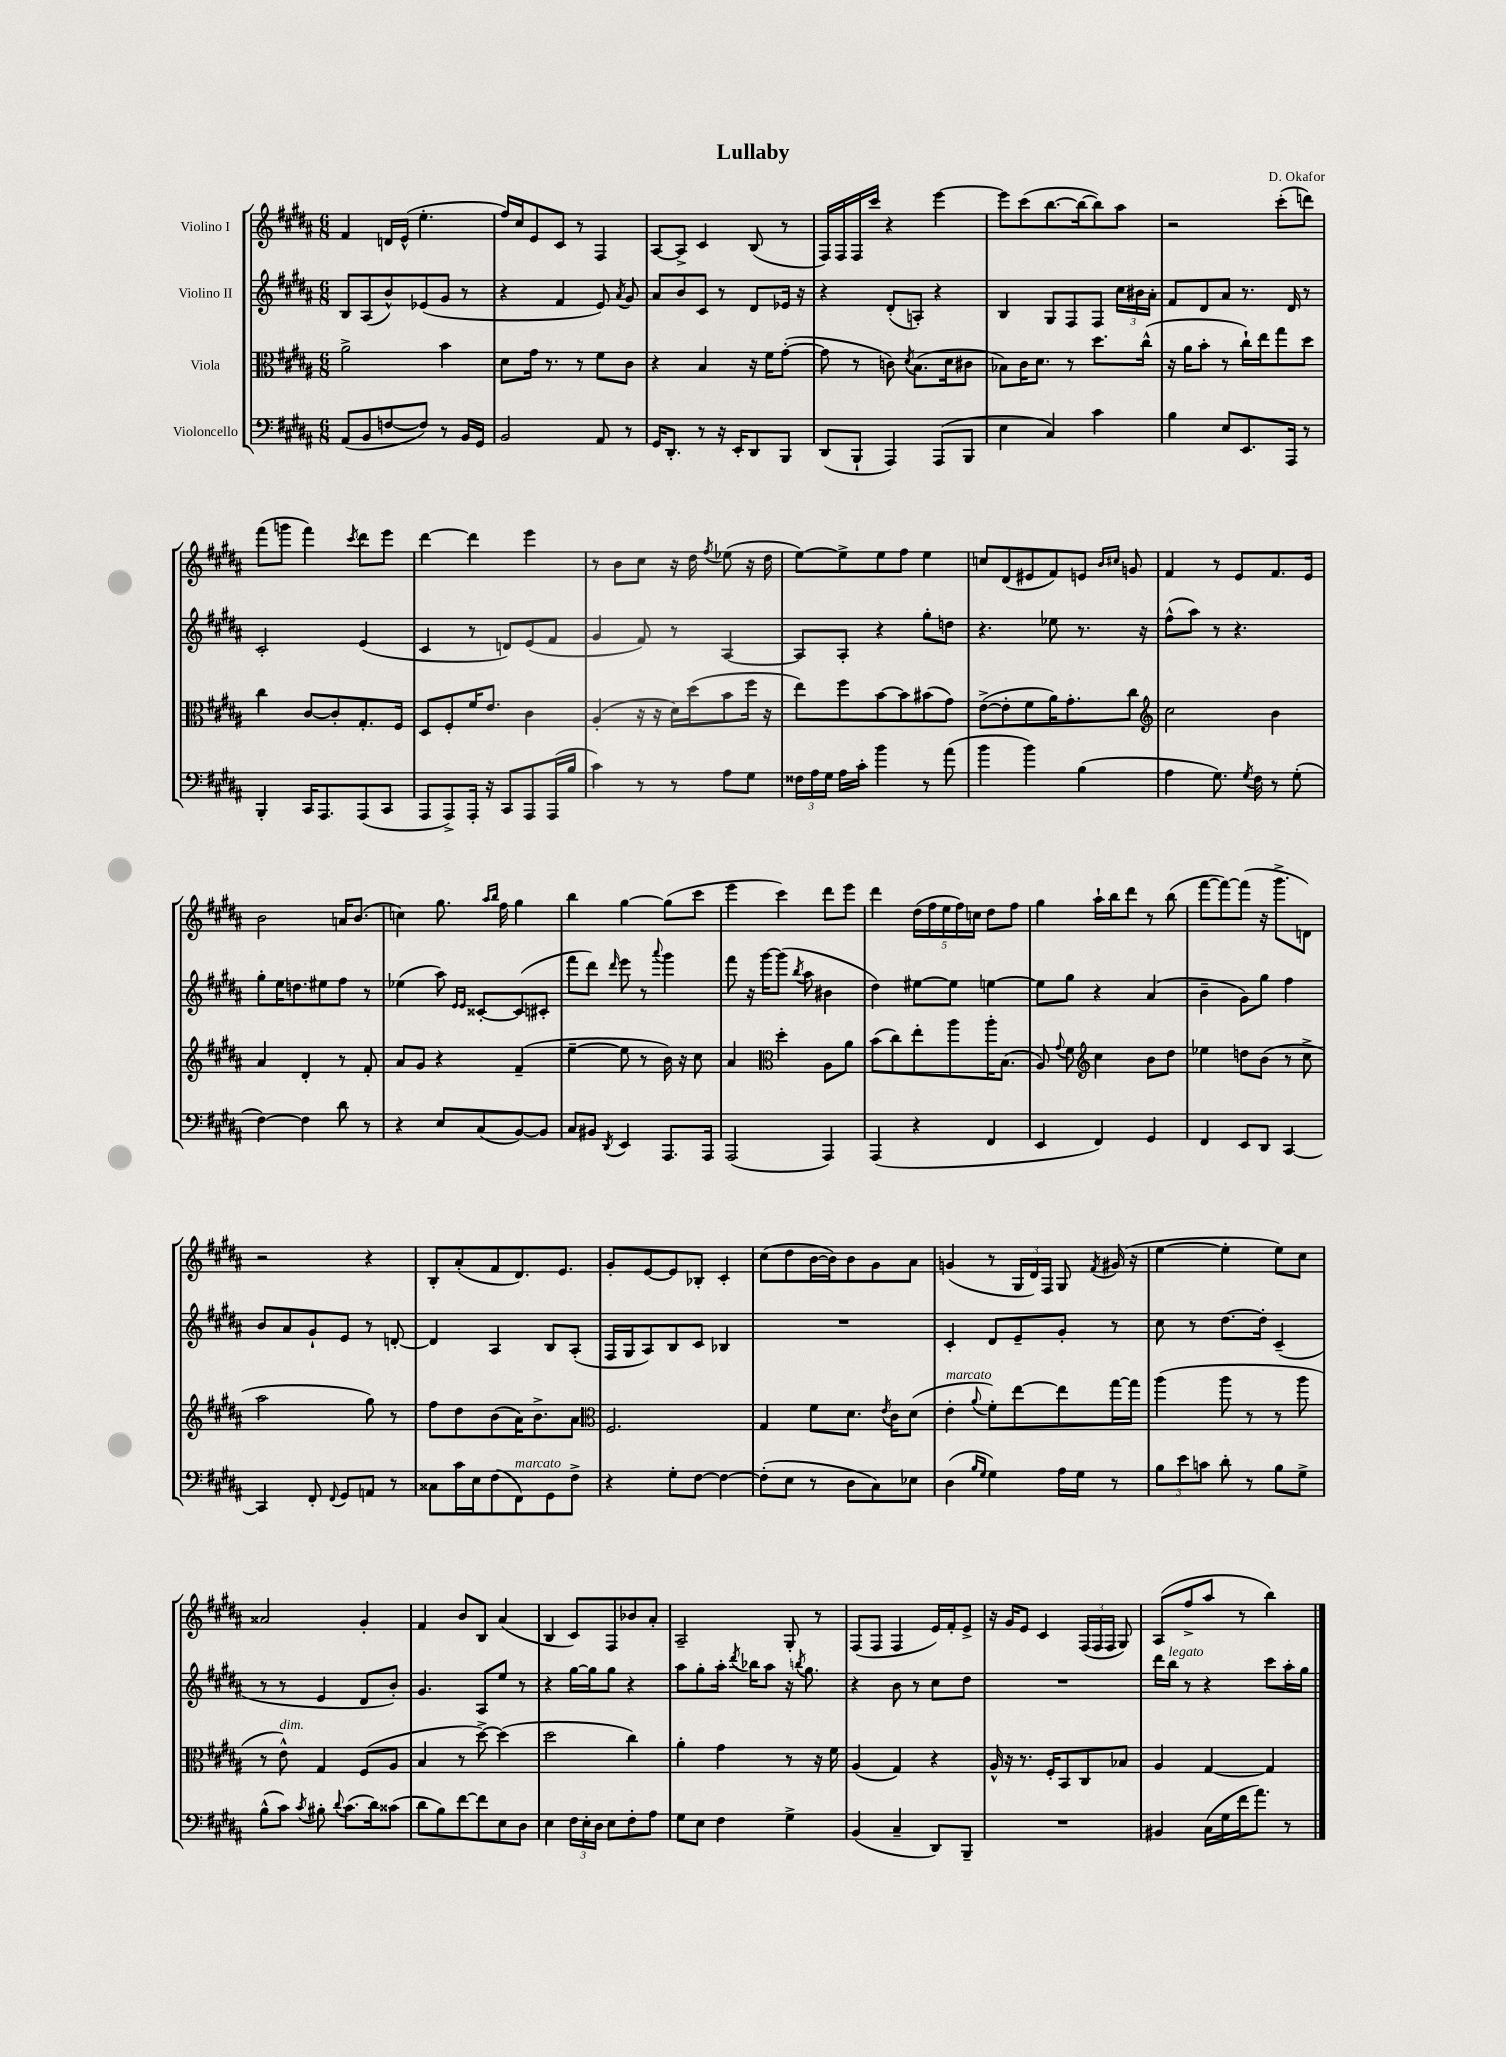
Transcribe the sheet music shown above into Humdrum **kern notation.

**kern	**kern	**kern	**kern
*staff4	*staff3	*staff2	*staff1
*clefF4	*clefC3	*clefG2	*clefG2
*k[f#c#g#d#a#]	*k[f#c#g#d#a#]	*k[f#c#g#d#a#]	*k[f#c#g#d#a#]
*M6/8	*M6/8	*M6/8	*M6/8
(8AA#/L	2a#^\	8B/L	4f#/
8BB/	.	(8A#/	.
[8F/	.	8b^^/)	16d/LL
.	.	.	(16e^^/JJ
8F/]J)	.	(8e-/	4.ee'\
8r	4b\	8g#/J	.
16BB/LL	.	8r	.
16GG#/JJ	.	.	.
=	=	=	=
2BB/	8d#\L	4r	16ff#/LL)
.	.	.	16cc#/J
.	16g#\Jk	.	8e/
.	8.r	.	.
.	.	4f#/	8c#/J
.	8r	.	8r
8AA#/	8f#\L	8e/)	4F#/
.	.	8qa#/	.
8r	8c#\J	8g#/	.
=	=	=	=
16GG#/LK	4r	8a#/L	[8A#/L
8.DD#'/J	.	.	.
.	.	8b/	8A#^/]J
8r	4B/	8c#/J	4c#/
16r	.	8r	.
16EE'/LK	.	.	.
8DD#/	16r	8d#/L	(8B/
.	16f#\LK	.	.
8BBB/J	([8g#'\J	16e-/Jk	8r
.	.	16r	.
=	=	=	=
(8DD#/L	8g#\]	4r	16F#/LL)
.	.	.	16F#/
8BBB`/J	8r	.	16F#/
.	.	.	16ccc#/JJ
4AAA#/)	8c\)	(8d#'/L	4r
.	8qd#/	.	.
.	(8.B\L	8A'/J)	.
(8AAA#/L	.	4r	[4eee\
.	16d#\k	.	.
8BBB/J	8c#\J	.	.
=	=	=	=
4E\	8B-\L)	4B/	8eee\]L
.	16c#\K	.	(8ccc#\
.	8.d#\J	.	.
4C#/)	.	8G#/L	[8.bb\
.	8r	8F#/	.
.	.	.	16bb\_k
4c#\	8.dd#\L	8F#/J	8bb\])
.	.	24cc#\LL	8aa#\J
.	.	24b#\	.
.	(16cc#^^\Jk	.	.
.	.	24a#'\JJ	.
=	=	=	=
4B\	16r	8f#/L	2r
.	16a#\LK	.	.
.	8b'\J	8d#/	.
8E/L	8r	8a#/J	.
8.EE/	16cc#`\LL)	8.r	.
.	16ee\J	.	.
.	8gg#\	.	(8ccc#'\L
16AAA#/Jk	.	16d#/	.
8r	8dd#\J	8r	8ddd\J)
=	=	=	=
4BBB'/	4cc#\	2c#'/	(8fff#\L
.	.	.	8ggg\J
16CC#/LK	[8c#/L	.	4fff#\)
8.AAA#/	.	.	.
.	8c#'/]	.	.
.	.	.	8qccc#/
(8AAA#/	8.G#'/	(4e/	8ddd#\L
8CC#/J	.	.	8eee\J
.	16F#/Jk	.	.
=	=	=	=
8AAA#/L	8D#/L	4c#/	[4ddd#\
8AAA#^/)	8F#'/	.	.
16AAA#'/Jk	16f#/K	8r	4ddd#\]
16r	8.e/J	.	.
8CC#/L	.	8d/L)	.
8AAA#/	4c#\	(8e/	4eee\
(16AAA#/L	.	8f#/J	.
16B/JJ	.	.	.
=	=	=	=
4c#\)	(4A#'/	4g#/	8r
.	.	.	8b\L
8r	16r	8f#/)	8cc#\J
.	16r	.	.
8r	16d#\LL)	8r	16r
.	(16dd#\J	.	16dd#\
.	.	.	8qff#/
8A#\L	8b\	[4A#/	(8ee-\
8G#\J	16ff#\Jk	.	16r
.	16r	.	16dd#\
=	=	=	=
24F##\LL	8ee\L)	8A#/]L	[8ee\L)
24A#\	.	.	.
24G#\JJ	.	.	.
16A#\LL	8ff#\	8A#'/J	8ee^\]
16c#'\JJ	.	.	.
4b\	[8b\	4r	8ee\
.	8b\]	.	8ff#\J
8r	(8b#\	8gg#'\L	4ee\
(8a#\	8g#\J)	8dd\J	.
=	=	=	=
4b\	([8e^\L	4.r	8cc/L
.	8e'\]	.	(8d#/
4b\)	8f#\	.	8e#/
.	16a#\K)	8ee-\	8f#/)
.	8.g#'\	.	.
(4B\	.	8.r	8e/J
.	.	.	16qqb/LL
.	.	.	16qqcc#/JJ
.	8cc#\J	.	8g/
.	.	16r	.
=	=	=	=
*	*clefG2	*	*
4A#\	2cc#\	(8ff#^^\L	4f#/
.	.	8aa#\J)	.
8.G#\)	.	8r	8r
.	.	4.r	8e/L
8qG#/	.	.	.
16F#\	.	.	.
8r	4b\	.	8.f#/
(8G#'\	.	.	.
.	.	.	16e/Jk
=	=	=	=
[4F#\)	4a#/	8gg#'\L	2b\
.	.	16ee\K	.
.	.	8.dd\	.
4F#\]	4d#'/	.	.
.	.	8ee#\	.
8d#\	8r	8ff#\J	16a/LK
.	.	.	(8.b/J
8r	8f#'/	8r	.
=	=	=	=
4r	8a#/L	(4ee-\	4cc\)
.	8g#/J	.	.
8E/L	4r	8aa#\)	8.gg#\
.	.	16qqe/LL	.
.	.	16qqe/JJ	.
(8C#/	.	[8c##'/L	.
.	.	.	16qqaa#/LL
.	.	.	16qqbb/JJ
.	.	.	16ff#\
[8BB/)	(4f#~/	(8c##/]	4gg#\
8BB/]J	.	8c#'/J	.
=	=	=	=
8C#/L	[4ee~\	8fff#\L	4bb\
8BB#/J	.	8ddd#\J)	.
8qDD#/	.	16qqddd#/	.
4EE/	8ee\]	8eee\	[4gg#\
.	8r	8r	.
.	.	8qqaaa#/	.
8.AAA#/L	16b\)	4ggg#\	(8gg#\]L
.	16r	.	.
.	8cc#\	.	8ccc#\J
16AAA#/Jk	.	.	.
=	=	=	=
(2AAA#/	4a#/	8fff#\	4eee\
.	.	16r	.
.	.	[16ggg#\LK	.
*	*clefC3	*	*
.	4dd#'\	(8ggg#\]J	4ccc#\)
.	.	8qbb/	.
.	.	8aa#\	.
4AAA#/)	8A#\L	4b#\	8ddd#\L
.	8a#\J	.	8eee\J
=	=	=	=
(4AAA#/	(8b\L	4dd#\)	4ddd#\
.	8cc#\)	.	.
4r	8ee'\	[8ee#\L	(20dd#\LL
.	.	.	20ff#\
.	.	.	20ee\
.	8aa#\	8ee#\]J	.
.	.	.	20ff#\)
.	.	.	20cc\JJ
4FF#/	16aa#'\K	[4ee\	8dd#\L
.	(8.B\J	.	.
.	.	.	8ff#\J
=	=	=	=
4EE/	8A#/)	8ee\]L	4gg#\
.	8qqg#/	.	.
.	8f#\	8gg#\J	.
*	*clefG2	*	*
4FF#/)	4cc#\	4r	16aa#`\LL
.	.	.	16bb\J
.	.	.	8ddd#\J
4GG#/	8b\L	(4a#/	8r
.	8dd#\J	.	(8bb\
=	=	=	=
4FF#/	4ee-\	4b~\	[8fff#\L
.	.	.	8fff#\_)
8EE/L	8dd\L	8g#\L)	(8fff#\]J
8DD#/J	(8b\J	8gg#\J	16r
.	.	.	8.ggg#^\L
[4CC#/	8r	4ff#\	.
.	8cc#^\	.	8d\J)
=	=	=	=
4CC#/]	2aa#\	8b/L	2r
.	.	8a#/	.
8FF#'/	.	8g#`/	.
8qqFF#/	.	.	.
8GG#/L	.	8e/J	.
8AA/J	8gg#\)	8r	4r
8r	8r	[8d'/	.
=	=	=	=
8C##\L	8ff#\L	4d/]	8B'/L
16c#\L	8dd#\	.	(8a#'/
16E\J	.	.	.
(8F#\	(8b\	4A#/	8f#/
8FF#\)	16a#\K)	.	8.d#/)
.	8.b^\	.	.
8GG#\	.	8B/L	.
.	.	.	8.e/J
8F#^\J	8a#\J	(8A#'/J	.
=	=	=	=
*	*clefC3	*	*
4r	2.F#/	16F#/LL	8g#'/L
.	.	16G#/J	.
.	.	8A#/)	[8e/
8G#'\L	.	8B/	8e/]
[8F#\J	.	8c#/J	8B-'/J
4F#\_	.	4B-/	4c#'/
=	=	=	=
(8F#'\]L	4G#/	2.r	(8cc#\L
8E\J	.	.	8dd#\
8r	8f#\L	.	[16b\L
.	.	.	16b\]J)
8D#\L	8.d#\J	.	8b\
8C#\)	.	.	8g#\
.	8qe/	.	.
.	16c#\LK	.	.
8E-\J	(8d#\J	.	8a#\J
=	=	=	=
(4D#\	4e'\	4c#'/	(4g/
16qqB/LL	.	.	.
16qqG#/JJ	8qqa#/	.	.
4G#\)	8f#'\L)	8d#/L	8r
.	[8ee\	8e~/	24G#/LL
.	.	.	24d#/)
.	.	.	24F#/JJ
16A#\LL	8ee\]	8g#'/J	8G#/
16G#\JJ	.	.	.
.	.	.	8qf#/
8r	[16gg#\L	8r	(16g#/
.	16gg#\]JJ	.	16r
=	=	=	=
12B\L	(4aa#\	8cc#\	[4ee\
12e\	.	.	.
.	.	8r	.
12c\J	.	.	.
8d#'\	8aa#\	[8.dd#\L	4ee'\]
8r	8r	.	.
.	.	16dd#'\]Jk	.
8B\L	8r	(4c#~/	8ee\L)
8G#^\J	8aa#\	.	8cc#\J
=	=	=	=
(8B^^\L	8r	8r	2a##/
8c#\J)	8e^^\)	8r	.
8qc#/	.	.	.
8B#'\	4G#/	4e/	.
8qqd#/	.	.	.
(8.c#\L	.	.	.
.	(8F#/L	8d#/L	4g#'/
16d#\k)	.	.	.
(8c##\J	8A#/J	8b'/J)	.
=	=	=	=
8d#\L	4B/	4.g#/	4f#/
8B\)	.	.	.
[8f#\	8r	.	8b/L
8f#\]	[8dd#^\)	8A#/L	8B/J
8E\	(4dd#\]	8ee/J	(4a#/
8D#\J	.	8r	.
=	=	=	=
4E\	2dd#\	4r	4B/
24F#\LL	.	[16gg#\LL	8c#/L)
24E'\	.	.	.
.	.	16gg#\]J	.
24D#\JJ	.	.	.
8E\L	.	8gg#\J	8F#/
8F#'\	4cc#\)	4r	8b-/
8A#\J	.	.	8a#'/J
=	=	=	=
8G#\L	4a#'\	8aa#\L	2A#~/
8E\J	.	8gg#'\	.
4F#\	4g#\	16aa#'\Jk	.
.	.	8qddd#/	.
.	.	16bb-\LK	.
.	.	8aa#\J	.
4G#^\	8r	16r	8G#'/
.	.	8qbb/	.
.	.	8.gg#\	.
.	16r	.	8r
.	16f#\	.	.
=	=	=	=
(4BB/	(4A#/	4r	(8F#/L
.	.	.	8F#/J
4C#~/	4G#/)	8b\	4F#/
.	.	8r	.
8DD#/L)	4r	8cc#\L	16e/LL)
.	.	.	16f#'/J
8BBB~/J	.	8dd#\J	8e^/J
=	=	=	=
2.r	16A#^^/	2.r	16r
.	16r	.	16g#/LK
.	8.r	.	8e/J
.	.	.	4c#/
.	16F#'/LK	.	.
.	8BB/	.	.
.	8C#/	.	(24F#/LL
.	.	.	24F#/
.	.	.	24F#/JJ
.	8B-/J	.	8G#/)
=	=	=	=
4BB#/	4A#/	16ddd#\LL	(8A#/L
.	.	16bb\JJ	.
.	.	8r	8ff#^/
(16C#\LL	[4G#/	4r	8aa#/J
16G#\	.	.	.
16f#\J	.	.	8r
8.a#\J)	.	.	.
.	4G#/]	8ccc#\L	4bb\)
8r	.	16aa#'\L	.
.	.	16gg#\JJ	.
==	==	==	==
*-	*-	*-	*-
